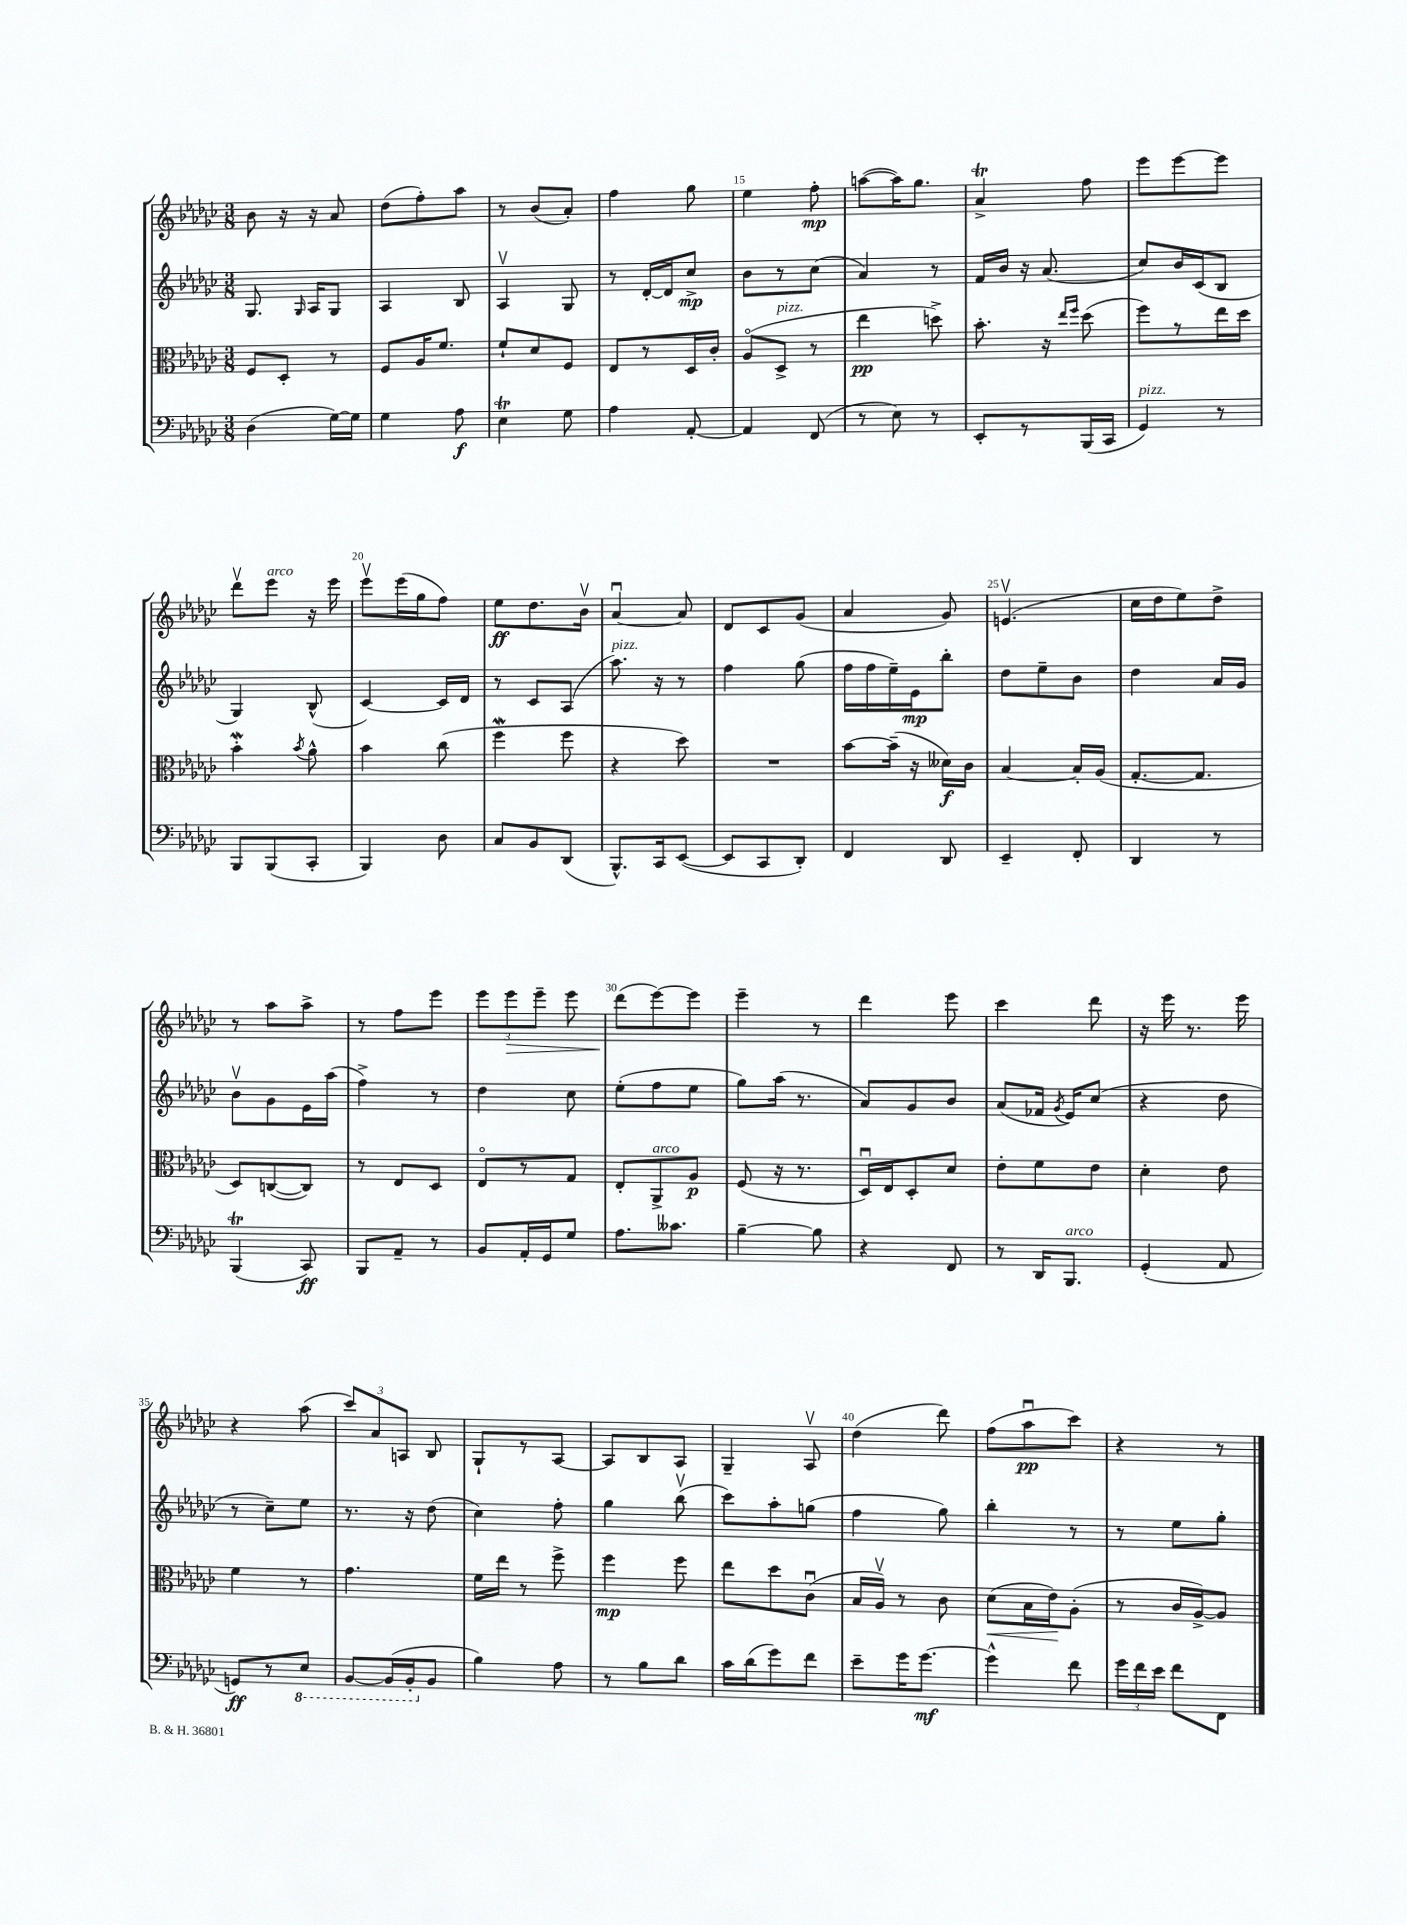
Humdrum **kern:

**kern	**dynam	**kern	**dynam	**kern	**dynam	**kern	**dynam
*part4	*part4	*part3	*part3	*part2	*part2	*part1	*part1
*staff4	*staff4	*staff3	*staff3	*staff2	*staff2	*staff1	*staff1
*clefF4	*	*clefC3	*	*clefG2	*	*clefG2	*
*k[b-e-a-d-g-c-]	*	*k[b-e-a-d-g-c-]	*	*k[b-e-a-d-g-c-]	*	*k[b-e-a-d-g-c-]	*
*M3/8	*	*M3/8	*	*M3/8	*	*M3/8	*
=11	=11	=11	=11	=11	=11	=11	=11
(4D-\	.	8F/L	.	8.G-/	.	8b-\	.
.	.	8D-'/J	.	.	.	16r	.
.	.	.	.	16qqG-/	.	.	.
.	.	.	.	16A-/KL	.	16r	.
[16G-\LL)	.	8r	.	8G-/J	.	8a-/	.
16G-\JJ]	.	.	.	.	.	.	.
=12	=12	=12	=12	=12	=12	=12	=12
4G-\	.	8F/L	.	4A-/	.	(8dd-\L	.
.	.	16A-/K	.	.	.	8ff'\)	.
.	.	8.f/J	.	.	.	.	.
8A-\	f	.	.	8B-/	.	8aa-\J	.
=13	=13	=13	=13	=13	=13	=13	=13
4E-T\	.	8f`/L	.	4A-v/	.	8r	.
.	.	8d-/	.	.	.	(8b-/L	.
8G-\	.	8F/J	.	8G-/	.	8a-'/J)	.
=14	=14	=14	=14	=14	=14	=14	=14
4A-\	.	8E-/L	.	8r	.	4ff\	.
.	.	8r	.	[16d-'/LL	.	.	.
.	.	.	.	16d-/J]	.	.	.
[8AA-'/	.	16D-/L	.	8cc-^/J	mp	8gg-\	.
.	.	16c-'/JJ	.	.	.	.	.
=15	=15	=15	=15	=15	=15	=15	=15
4AA-/]	.	(8A-/L	.	8b-\L	.	4ee-\	.
!	!	!LO:TX:a:i:t=pizz.	!	!	!	!	!
.	.	8D-^/J	.	8r	.	.	.
(8FF/	.	8r	.	(8cc-\J	.	8ff'\	mp
=16	=16	=16	=16	=16	=16	=16	=16
8r	.	4ee-\	pp	4a-/)	.	([8aan\L	.
8E-\)	.	.	.	.	.	16aa\K])	.
.	.	.	.	.	.	8.gg-\J	.
8r	.	8ddn^\)	.	8r	.	.	.
=17	=17	=17	=17	=17	=17	=17	=17
8EE-'/L	.	8.b-'\	.	16f/LL	.	4a-T^/	.
.	.	.	.	16b-/JJ	.	.	.
8r	.	.	.	16r	.	.	.
.	.	16r	.	(8.a-/	.	.	.
.	.	16qqee-/LL	.	.	.	.	.
.	.	16qqff/JJ	.	.	.	.	.
(16BBB-/L	.	(8dd-\	.	.	.	8ff\	.
16CC-/JJ	.	.	.	.	.	.	.
=18	=18	=18	=18	=18	=18	=18	=18
!LO:TX:a:i:t=pizz.	!	!	!	!	!	!	!
4GG-/)	.	8ff\L)	.	8cc-/L)	.	8eee-\L	.
.	.	8r	.	16b-/L	.	[8eee-\	.
.	.	.	.	(16c-/J	.	.	.
8r	.	16ee-\L	.	8B-/J	.	8eee-\J]	.
.	.	16dd-\JJ	.	.	.	.	.
!!LO:LB:g=z
=19	=19	=19	=19	=19	=19	=19	=19
8BBB-/L	.	4b-W'\	.	4G-/)	.	8ddd-v\L	.
!	!	!	!	!	!	!LO:TX:a:i:t=arco	!
(8BBB-/	.	.	.	.	.	8eee-\J	.
.	.	8qb-/	.	.	.	.	.
8CC-'/J	.	8a-^^\	.	(8B-^^/	.	16r	.
.	.	.	.	.	.	16eee-\	.
=20	=20	=20	=20	=20	=20	=20	=20
4BBB-/)	.	4b-\	.	[4c-/)	.	8eee-v\L	.
.	.	.	.	.	.	(16eee-\L	.
.	.	.	.	.	.	16gg-\J	.
8D-\	.	(8cc-\	.	16c-/LL]	.	8ff\J)	.
.	.	.	.	16d-/JJ	.	.	.
=21	=21	=21	=21	=21	=21	=21	=21
8C-/L	.	4ffW\	.	8r	.	8ee-\L	ff
8BB-/	.	.	.	8c-/L	.	8.dd-\	.
(8DD-/J	.	8ff\	.	(8A-/J	.	.	.
.	.	.	.	.	.	16b-v\Jk	.
=22	=22	=22	=22	=22	=22	=22	=22
!	!	!	!	!LO:TX:a:i:t=pizz.	!	!	!
8.BBB-^^/L)	.	4r	.	8.aa-\)	.	[4a-u/	.
16CC-/k	.	.	.	16r	.	.	.
([8EE-/J	.	8dd-\)	.	8r	.	8a-/]	.
=23	=23	=23	=23	=23	=23	=23	=23
8EE-/L]	.	4.r	.	4ff\	.	8d-/L	.
8CC-/	.	.	.	.	.	8c-/	.
8DD-'/J)	.	.	.	(8gg-\	.	(8g-/J	.
=24	=24	=24	=24	=24	=24	=24	=24
4FF/	.	[8b-\L	.	16ff\LL	.	4a-/	.
.	.	.	.	16ff\	.	.	.
.	.	(16b-~\Jk]	.	16ee-~\)	.	.	.
.	.	16r	.	16e-\J	mp	.	.
8DD-/	.	16d--X\LL)	f	8bb-'\J	.	8g-/)	.
.	.	16c-\JJ	.	.	.	.	.
=25	=25	=25	=25	=25	=25	=25	=25
4EE-~/	.	[4B-/	.	8dd-\L	.	(4.env/	.
.	.	.	.	8ee-~\	.	.	.
8FF'/	.	16B-'/LL]	.	8b-\J	.	.	.
.	.	(16A-/JJ	.	.	.	.	.
=26	=26	=26	=26	=26	=26	=26	=26
4DD-/	.	[8.G-'/L	.	4dd-\	.	16cc-\LL	.
.	.	.	.	.	.	16dd-\J	.
.	.	.	.	.	.	8ee-\)	.
.	.	8.G-/J]	.	.	.	.	.
8r	.	.	.	16a-/LL	.	8dd-^\J	.
.	.	.	.	16g-/JJ	.	.	.
!!LO:LB:g=z
=27	=27	=27	=27	=27	=27	=27	=27
(4BBB-t/	.	8D-/L)	.	8b-v\L	.	8r	.
.	.	([8Cn/	.	8g-\	.	8aa-\L	.
8CC-/)	ff	8C/J])	.	16e-\L	.	8aa-^\J	.
.	.	.	.	(16aa-\JJ	.	.	.
=28	=28	=28	=28	=28	=28	=28	=28
8BBB-/L	.	8r	.	4ff^\)	.	8r	.
8AA-~/J	.	8E-/L	.	.	.	8ff\L	.
8r	.	8D-/J	.	8r	.	8eee-\J	.
=29	=29	=29	=29	=29	=29	=29	=29
8BB-/L	.	8E-/L	.	4dd-\	.	12eee-\L	.
!	!	!	!	!	!	!	!LO:HP:b
.	.	.	.	.	.	12eee-\	>
16AA-'/L	.	8r	.	.	.	.	.
.	.	.	.	.	.	12eee-~\J	.
16GG-/J	.	.	.	.	.	.	.
8G-/J	.	8G-/J	.	8cc-\	.	8eee-\	.
=30	=30	=30	=30	=30	=30	=30	=30
8.A-\L	.	8E-'/L	.	(8ee-'\L	.	(8ddd-\L	.
!	!	!LO:TX:a:i:t=arco	!	!	!	!	!
.	.	8AA-^/	.	8ff\	.	[8eee-\)	]
8.c--X\J	.	.	.	.	.	.	.
.	.	8A-/J	p	8ee-\J	.	8eee-\J]	.
=31	=31	=31	=31	=31	=31	=31	=31
[4B-~\	.	(8F/	.	8gg-\L)	.	4eee-~\	.
.	.	16r	.	(16aa-\Jk	.	.	.
.	.	8.r	.	8.r	.	.	.
8B-\]	.	.	.	.	.	8r	.
=32	=32	=32	=32	=32	=32	=32	=32
4r	.	16D-u/LL)	.	8a-/L)	.	4ddd-\	.
.	.	16E-/J	.	.	.	.	.
.	.	8D-'/	.	8g-/	.	.	.
8FF/	.	8d-/J	.	8b-/J	.	8eee-\	.
=33	=33	=33	=33	=33	=33	=33	=33
8r	.	8e-'\L	.	(8a-/L	.	4ccc-\	.
16DD-/KL	.	8f\	.	16f-X/Jk	.	.	.
.	.	.	.	8qg-/	.	.	.
!LO:TX:a:i:t=arco	!	!	!	!	!	!	!
8.BBB-/J	.	.	.	16e-/KL)	.	.	.
.	.	8e-\J	.	(8cc-/J	.	8ddd-\	.
=34	=34	=34	=34	=34	=34	=34	=34
(4GG-'/	.	4d-'\	.	4r	.	16r	.
.	.	.	.	.	.	16eee-\	.
.	.	.	.	.	.	8.r	.
8AA-/	.	8e-\	.	8dd-\	.	.	.
.	.	.	.	.	.	16eee-\	.
!!LO:LB:g=z
=35	=35	=35	=35	=35	=35	=35	=35
8GGn/L)	ff	4f\	.	8r	.	4r	.
8r	.	.	.	8cc-~\L)	.	.	.
*8ba	*	*	*	*	*	*	*
8EE-/J	.	8r	.	8ee-\J	.	(8aa-\	.
=36	=36	=36	=36	=36	=36	=36	=36
[8BBB-/L	.	4.g-\	.	8.r	.	12ccc-/L)	.
.	.	.	.	.	.	12a-/	.
(16BBB-/L]	.	.	.	.	.	.	.
.	.	.	.	.	.	12An/J	.
16BBB-'/J	.	.	.	16r	.	.	.
*X8ba	*	*	*	*	*	*	*
8BB-/J	.	.	.	(8dd-\	.	8B-/	.
=37	=37	=37	=37	=37	=37	=37	=37
4B-\)	.	16f\LL	.	4cc-\)	.	8G-`/L	.
.	.	16ee-\JJ	.	.	.	.	.
.	.	8r	.	.	.	8r	.
8A-\	.	8ff^\	.	8ff'\	.	[8A-/J	.
=38	=38	=38	=38	=38	=38	=38	=38
8r	.	4ff\	mp	4gg-\	.	8A-/L]	.
8B-\L	.	.	.	.	.	8B-/	.
8d-\J	.	8ff\	.	(8bb-v\	.	8A-/J	.
=39	=39	=39	=39	=39	=39	=39	=39
16c-\LL	.	8ee-\L	.	8ccc-\L)	.	4G-~/	.
(16d-\J	.	.	.	.	.	.	.
8g-\)	.	8dd-\	.	8aa-'\	.	.	.
8f\J	.	(8c-u\J	.	(8ggn\J	.	8A-v/	.
=40	=40	=40	=40	=40	=40	=40	=40
8e-~\L	.	16B-/LL	.	4ff\	.	(4dd-\	.
.	.	16A-v/JJ)	.	.	.	.	.
16g-\K	.	8r	.	.	.	.	.
[8.g-\J	mf	.	.	.	.	.	.
.	.	8c-\	.	8gg-\)	.	8ddd-\)	.
=41	=41	=41	=41	=41	=41	=41	=41
!	!	!	!LO:HP:b	!	!	!	!
4g-^^\]	.	(8d-\L	<	4bb-'\	.	(8ff\L	.
.	.	16B-\L	.	.	.	8aa-u\	pp
.	.	16e-\J)	.	.	.	.	.
8f\	.	(8A-'\J	[	8r	.	8ccc-\J)	.
=42	=42	=42	=42	=42	=42	=42	=42
24g-\LL	.	8r	.	8r	.	4r	.
24f\	.	.	.	.	.	.	.
24e-\JJ	.	.	.	.	.	.	.
8f\L	.	16c-/LL	.	8ee-\L	.	.	.
.	.	[16A-^/J)	.	.	.	.	.
8FF\J	.	8A-/J]	.	8gg-'\J	.	8r	.
==	==	==	==	==	==	==	==
*-	*-	*-	*-	*-	*-	*-	*-
